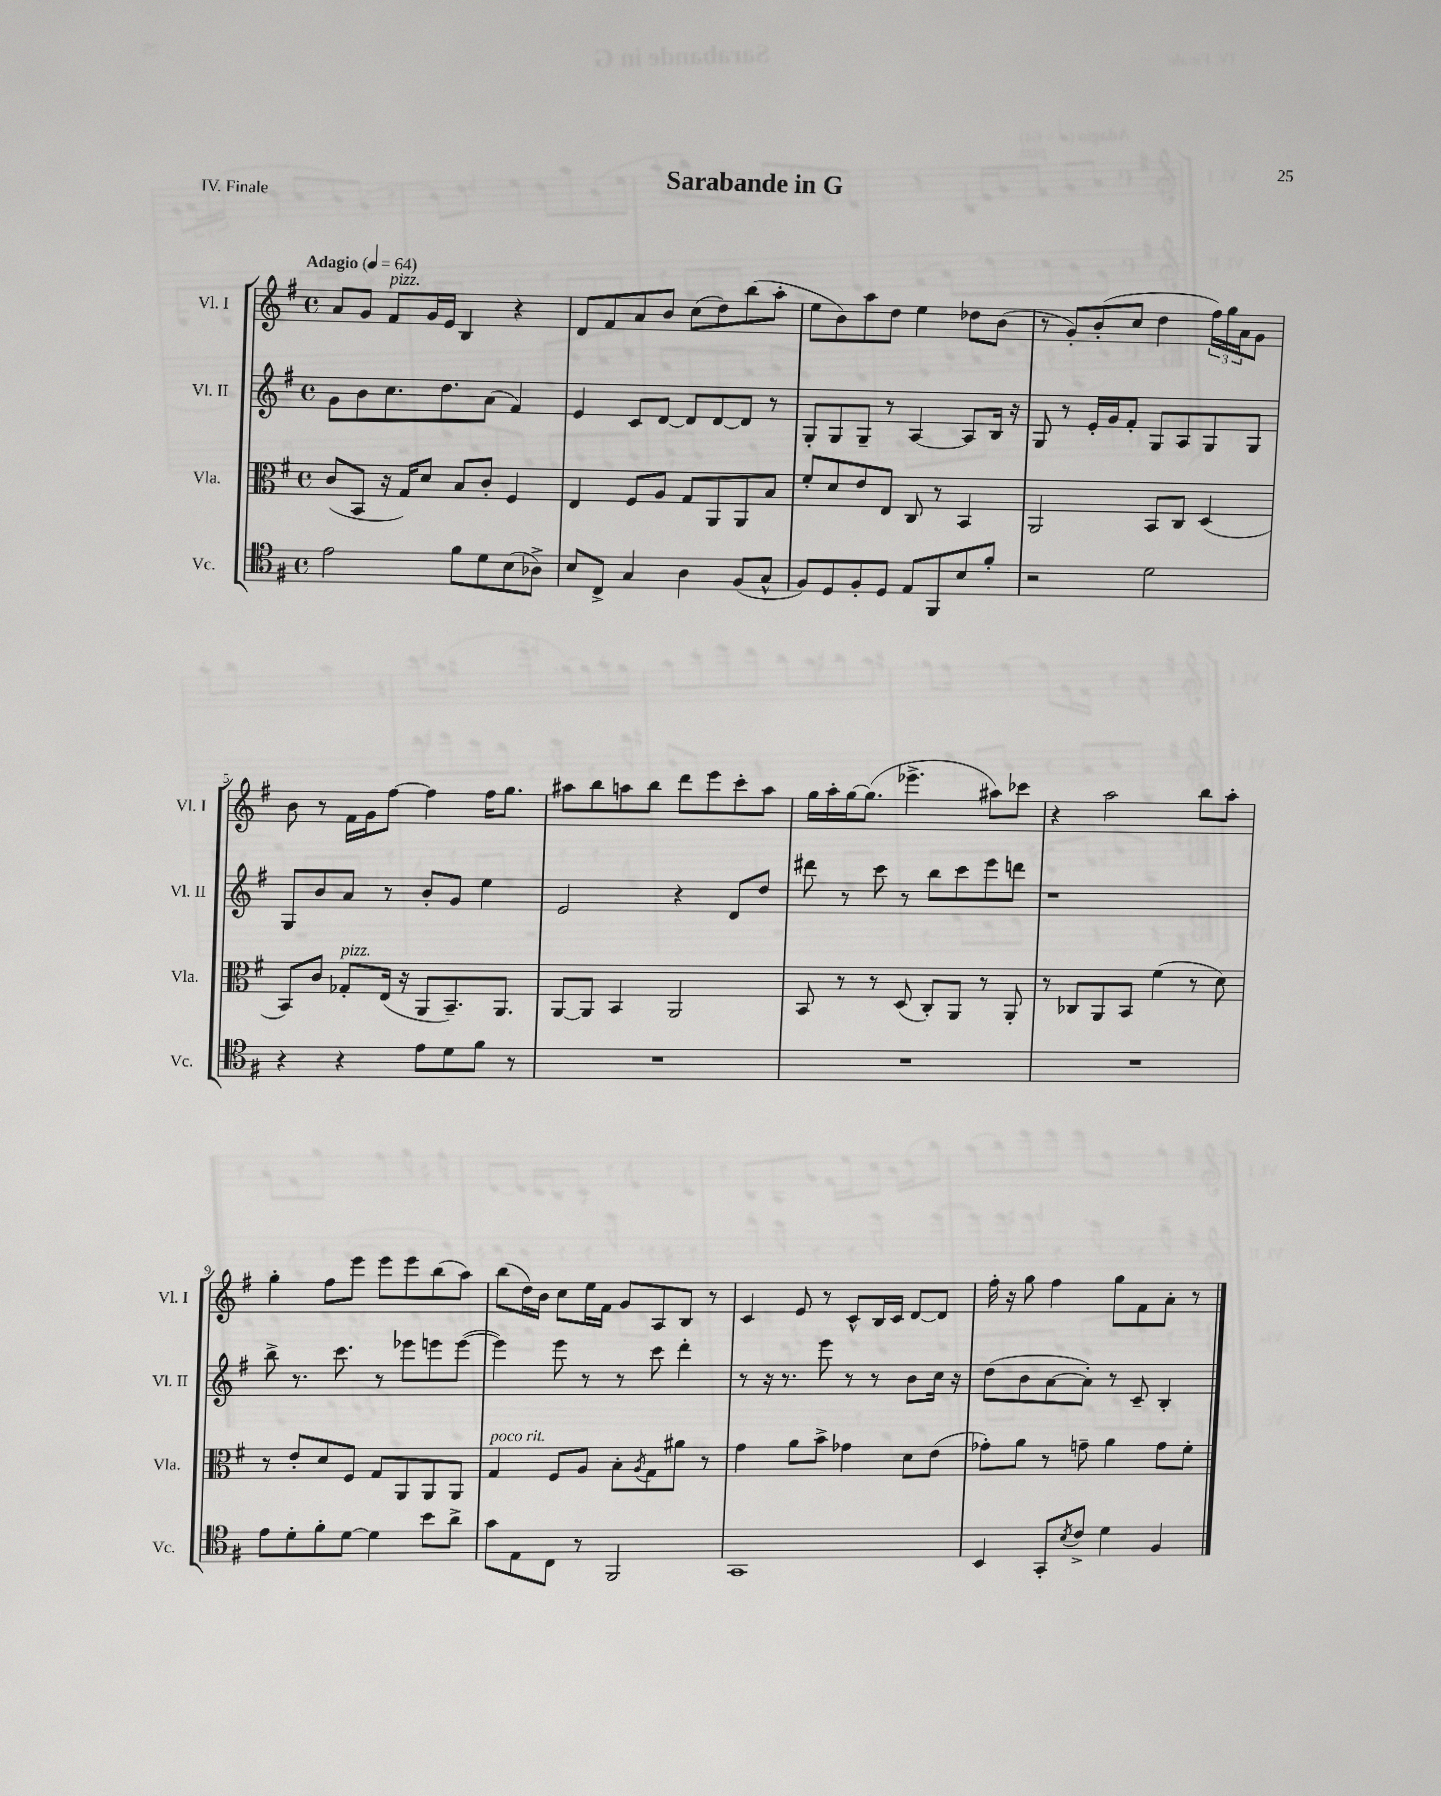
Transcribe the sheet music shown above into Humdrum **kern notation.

**kern	**kern	**kern	**kern
*staff4	*staff3	*staff2	*staff1
*clefC4	*clefC3	*clefG2	*clefG2
*k[f#]	*k[f#]	*k[f#]	*k[f#]
*M4/4	*M4/4	*M4/4	*M4/4
*met(c)	*met(c)	*met(c)	*met(c)
*MM64	*MM64	*MM64	*MM64
2e	(8c	8g	8a
.	8BB	8b	8g
.	16r	8.cc	8f#
.	16G)	.	.
.	8d	.	16g
.	.	8.dd	16e
8f#	8B	.	4B
8d	8c'	(8a	.
(8B	4F#	4f#)	4r
8A-^)	.	.	.
=	=	=	=
8B	4E	4e	8d
8C^	.	.	8f#
4G	8F#	8c	8a
.	8A	[8d	8b
4A	8G	8d]	(8cc
.	8AA	[8d	8dd)
(8F#	8AA	8d]	(8bb
8G^^	8B	8r	8aa'
=	=	=	=
8F#)	8f#'	8G'	8ee
8D	8d	8G	8b)
8F#'	8e	8G~	8aa
8D	8E	8r	8dd
8E	8C	[4A	4ee
8FF#	8r	.	.
8B	4BB	8A]	8dd-
8f#'	.	16B	(8b
.	.	16r	.
=	=	=	=
2r	2AA	8G	8r
.	.	8r	8g')
.	.	16e'	(8b'
.	.	16g	.
.	.	8f#'	8cc
2d	8BB	8G	4dd
.	8C	8A	.
.	(4D	8G	24ff#)
.	.	.	24gg
.	.	.	24a
.	.	8G	8g
=	=	=	=
4r	8BB)	8G	8b
.	8c	8b	8r
4r	8G-'	8a	16f#
.	.	.	16g
.	(16E	8r	[8ff#
.	16r	.	.
8e	8AA	8b'	4ff#]
8d	8.BB~)	8g	.
8f#	.	4ee	16ff#
.	8.AA	.	8.gg
8r	.	.	.
=	=	=	=
1r	[8AA	2e	8aa#
.	8AA]	.	8bb
.	4BB	.	8aa
.	.	.	8bb
.	2AA	4r	8ddd
.	.	.	8eee
.	.	8d	8ccc'
.	.	8dd	8aa
=	=	=	=
1r	8BB	8ddd#	16gg
.	.	.	16aa'
.	8r	8r	[16gg
.	.	.	(8.gg]
.	8r	8ccc	.
.	(8D	8r	4.eee-^
.	8C')	8bb	.
.	8AA	8ccc	.
.	8r	8eee	8aa#)
.	8AA'	8ddd	8ccc-
=	=	=	=
1r	8r	1r	4r
.	8C-	.	.
.	8AA	.	2aa
.	8BB	.	.
.	(4f#	.	.
.	8r	.	8bb
.	8d)	.	8aa'
=	=	=	=
8e	8r	8bb^	4gg'
8d'	8e'	8.r	.
8f#'	8d	.	8ff#
.	.	8.ccc	.
[8d	8F#	.	8eee
4d]	8G	8r	8eee
.	8AA	8eee-	8eee
8b	8AA	8eee	(8bb
8a^	8AA	([8eee	8aa)
=	=	=	=
8g	4G	4eee])	(8bb
8E	.	.	16dd)
.	.	.	16b
8C	8F#	8eee	8cc
8r	8A	8r	16ee
.	.	.	16f#
2FF#	8B'	8r	8g
.	8qA	.	.
.	8G	8ccc	8A
.	8a#	4ddd'	8B
.	8r	.	8r
=	=	=	=
1GG	4g	8r	4c
.	.	16r	.
.	.	8.r	.
.	8a	.	8e
.	8b^	8eee	8r
.	4g-	8r	8c^^
.	.	8r	16B
.	.	.	16c
.	8d	8b	[8d
.	(8e	16cc	8d]
.	.	16r	.
=	=	=	=
4BB	8g-')	(8dd	16ff#'
.	.	.	16r
.	8a	8b	8gg
8GG'	8r	[8a	4ff#
8qB	.	.	.
8c^	8g~	8a'])	.
4d	4a	8r	8gg
.	.	8c~	8f#
4F#	8g	4B'	8a'
.	8f#'	.	8r
==	==	==	==
*-	*-	*-	*-
